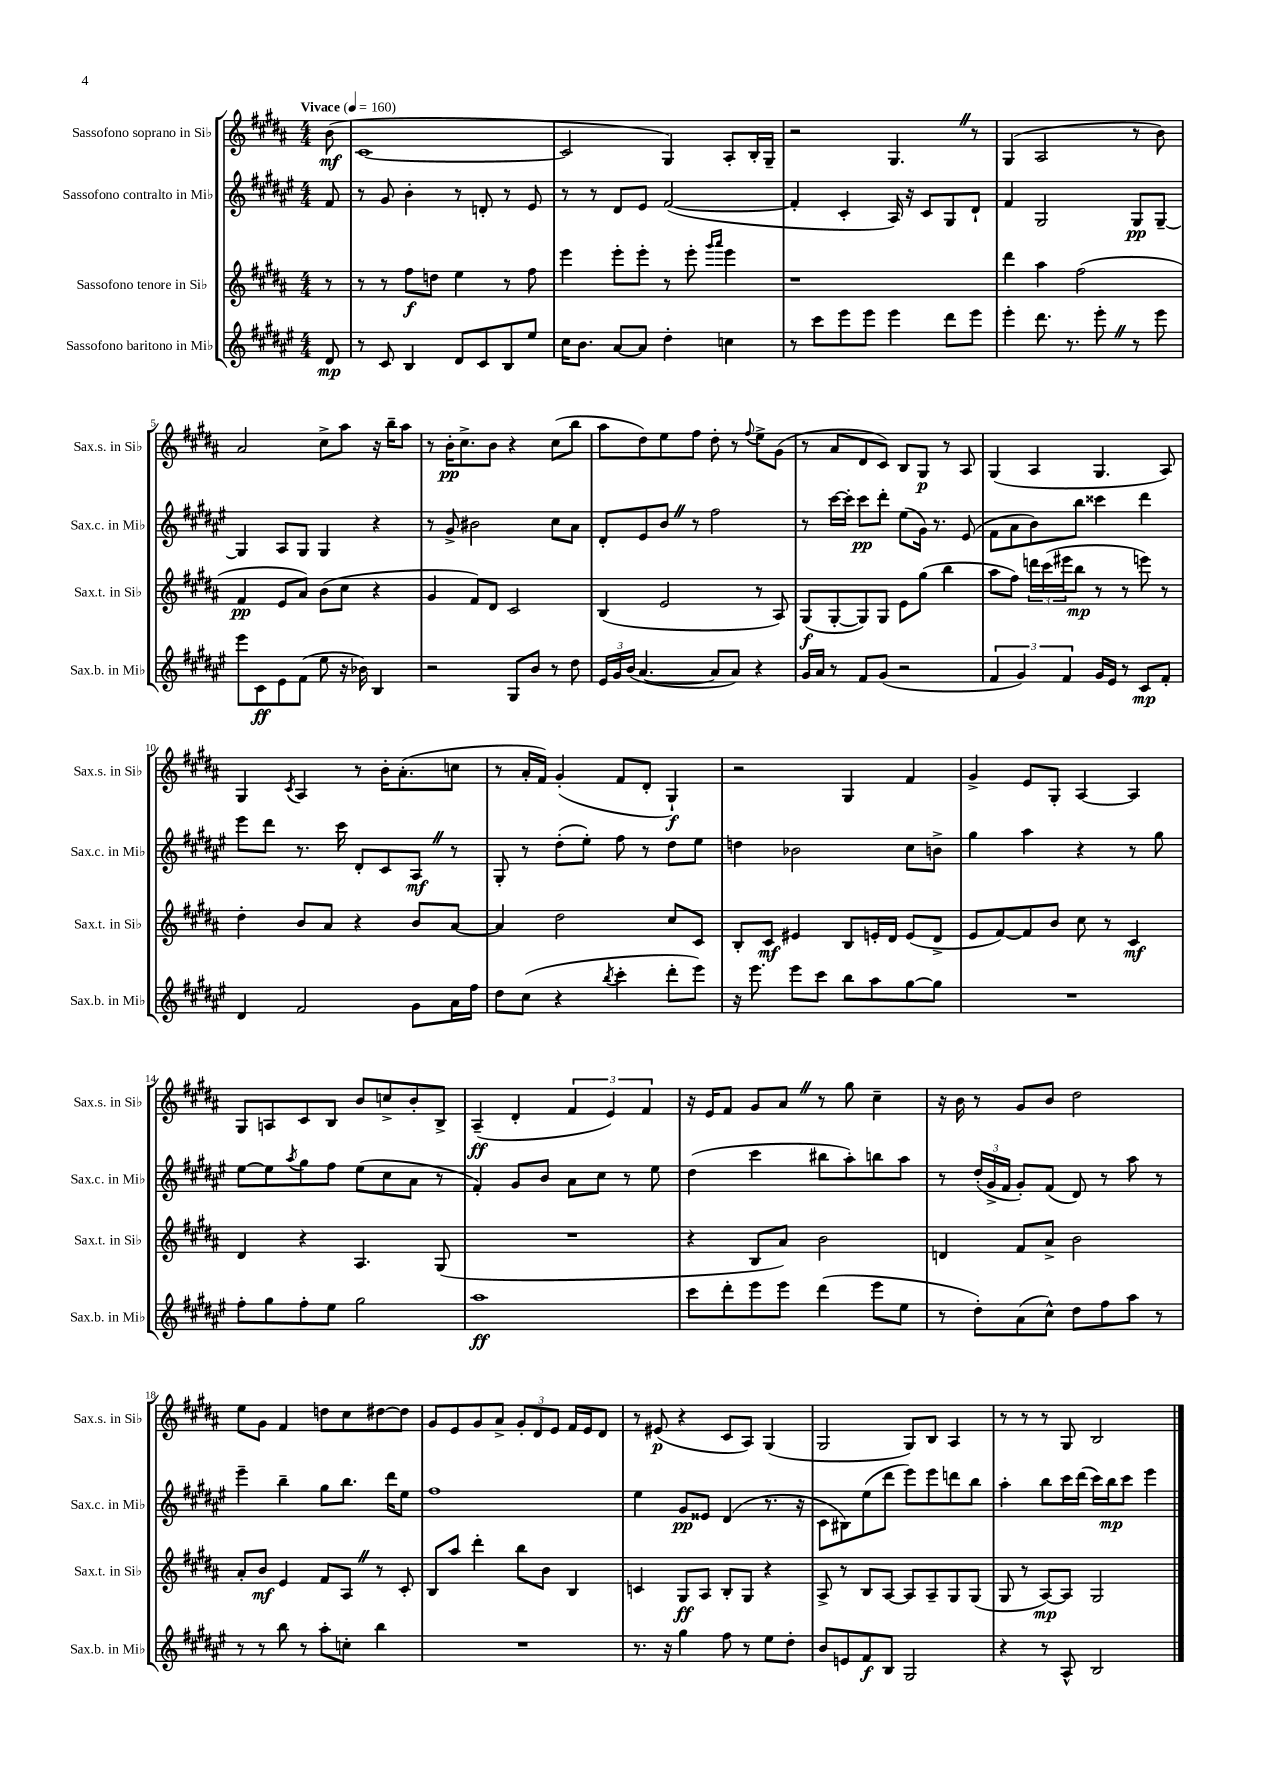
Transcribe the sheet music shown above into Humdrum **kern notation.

**kern	**dynam	**kern	**dynam	**kern	**dynam	**kern	**dynam
*part4	*part4	*part3	*part3	*part2	*part2	*part1	*part1
*staff4	*staff4	*staff3	*staff3	*staff2	*staff2	*staff1	*staff1
*I"Sassofono baritono in Mi♭	*	*I"Sassofono tenore in Si♭	*	*I"Sassofono contralto in Mi♭	*	*I"Sassofono soprano in Si♭	*
*I'Sax.b. in Mi♭	*	*I'Sax.t. in Si♭	*	*I'Sax.c. in Mi♭	*	*I'Sax.s. in Si♭	*
*clefG2	*	*clefG2	*	*clefG2	*	*clefG2	*
*k[f#c#g#d#a#e#]	*	*k[f#c#g#d#a#]	*	*k[f#c#g#d#a#e#]	*	*k[f#c#g#d#a#]	*
*M4/4	*	*M4/4	*	*M4/4	*	*M4/4	*
*MM160	*	*MM160	*	*MM160	*	*MM160	*
=	=	=	=	=	=	=	=
!	!	!	!	!	!	!LO:TX:a:B:t=Vivace	!
8d#/	mp	8r	.	8f#/	.	(8b\	mf
=1	=1	=1	=1	=1	=1	=1	=1
8r	.	8r	.	8r	.	[1c#	.
8c#/	.	8r	.	8g#/	.	.	.
4B/	.	8ff#\L	f	4b'\	.	.	.
.	.	8ddn\J	.	.	.	.	.
8d#/L	.	4ee\	.	8r	.	.	.
8c#/	.	.	.	8dn'/	.	.	.
8B/	.	8r	.	8r	.	.	.
8ee#/J	.	8ff#\	.	8e#/	.	.	.
=2	=2	=2	=2	=2	=2	=2	=2
16cc#\KL	.	4eee\	.	8r	.	2c#/]	.
8.b\J	.	.	.	.	.	.	.
.	.	.	.	8r	.	.	.
[8a#/L	.	8eee'\L	.	8d#/L	.	.	.
8a#/J]	.	8eee'\J	.	8e#/J	.	.	.
4dd#'\	.	8r	.	([2f#/	.	4G#/)	.
.	.	8eee'\	.	.	.	.	.
.	.	16qqggg#/LL	.	.	.	.	.
.	.	16qqaaa#/JJ	.	.	.	.	.
4ccn\	.	4eee\	.	.	.	8A#'/L	.
.	.	.	.	.	.	16B'/L	.
.	.	.	.	.	.	16G#~/JJ	.
=3	=3	=3	=3	=3	=3	=3	=3
8r	.	1r	.	4f#'/]	.	2r	.
8ccc#\L	.	.	.	.	.	.	.
8eee#\	.	.	.	4c#'/	.	.	.
8eee#\J	.	.	.	.	.	.	.
4eee#\	.	.	.	16A#/)	.	4.G#Z/	.
.	.	.	.	16r	.	.	.
.	.	.	.	8c#/L	.	.	.
8ddd#\L	.	.	.	8G#/	.	.	.
8eee#\J	.	.	.	8d#`/J	.	8r	.
=4	=4	=4	=4	=4	=4	=4	=4
4eee#'\	.	4ddd#\	.	4f#/	.	(4G#/	.
8.ddd#\	.	4aa#\	.	2G#/	.	2A#/	.
8.r	.	.	.	.	.	.	.
.	.	(2ff#\	.	.	.	.	.
8eee#'Z\	.	.	.	.	.	.	.
8r	.	.	.	8G#/L	pp	8r	.
8eee#\	.	.	.	[8G#~/J	.	8b\)	.
!!LO:LB:g=z
=5	=5	=5	=5	=5	=5	=5	=5
8eee#\L	.	4f#/	pp	4G#/]	.	2a#/	.
8c#\	ff	.	.	.	.	.	.
8e#\	.	8e/L	.	8A#/L	.	.	.
(8f#\J	.	8a#/J)	.	8G#/J	.	.	.
8ee#\	.	(8b\L	.	4G#/	.	8cc#^\L	.
16r	.	8cc#\J	.	.	.	8aa#\J	.
16b-X\)	.	.	.	.	.	.	.
4B/	.	4r	.	4r	.	16r	.
.	.	.	.	.	.	16bb~\KL	.
.	.	.	.	.	.	8aa#\J	.
=6	=6	=6	=6	=6	=6	=6	=6
2r	.	4g#/	.	8r	.	8r	.
.	.	.	.	8g#^/	.	16b'\KL	pp
.	.	.	.	.	.	8.cc#^\	.
.	.	8f#/L)	.	2b#X\	.	.	.
.	.	8d#/J	.	.	.	8b\J	.
8G#/L	.	2c#/	.	.	.	4r	.
8b/J	.	.	.	.	.	.	.
8r	.	.	.	8cc#\L	.	(8cc#\L	.
8dd#\	.	.	.	8a#\J	.	8bb\J	.
=7	=7	=7	=7	=7	=7	=7	=7
24e#/LL	.	(4B/	.	8d#'/L	.	8aa#\L	.
24g#/	.	.	.	.	.	.	.
(24b/JJ	.	.	.	.	.	.	.
[4.a#/	.	.	.	8e#/	.	8dd#\)	.
.	.	2e/	.	8bZ/J	.	8ee\	.
.	.	.	.	8r	.	8ff#\J	.
8a#/L]	.	.	.	2ff#\	.	8dd#'\	.
8a#/J)	.	.	.	.	.	8r	.
.	.	.	.	.	.	8qqff#/	.
4r	.	8r	.	.	.	8ee^\L	.
.	.	8A#/)	.	.	.	(8g#\J	.
=8	=8	=8	=8	=8	=8	=8	=8
16g#/LL	.	(8G#/L	f	8r	.	8r	.
16a#/JJ	.	.	.	.	.	.	.
8r	.	[8G#'/	.	[16ccc#\LL	.	8a#/L	.
.	.	.	.	16ccc#'\JJ]	.	.	.
8f#/L	.	8G#/])	.	8ccc#\L	pp	8d#/	.
(8g#/J	.	8G#/J	.	8ddd#'\J	.	8c#/J)	.
2r	.	8e\L	.	(8ee#\L	.	8B/L	.
.	.	(8gg#\J	.	16g#\Jk)	.	8G#/J	p
.	.	.	.	8.r	.	.	.
.	.	4bb\	.	.	.	8r	.
.	.	.	.	(8e#/	.	8A#/	.
=9	=9	=9	=9	=9	=9	=9	=9
6f#/	.	8aa#\L	.	8f#\L	.	(4G#/	.
.	.	8ff#\J)	.	8a#\	.	.	.
6g#/)	.	.	.	.	.	.	.
.	.	24dddn\LL	.	8b\)	.	4A#/	.
.	.	(24ccc#\	.	.	.	.	.
6f#/	.	24eee#X\J	.	.	.	.	.
.	.	8bb\J	mp	8bb\J	.	.	.
16g#/LL	.	8r	.	4ccc##X\	.	4.G#/	.
16e#/JJ	.	.	.	.	.	.	.
8r	.	8r	.	.	.	.	.
8c#/L	mp	8eeen\)	.	4ddd#\	.	.	.
8f#'/J	.	8r	.	.	.	8A#/)	.
!!LO:LB:g=z
=10	=10	=10	=10	=10	=10	=10	=10
4d#/	.	4dd#'\	.	8eee#\L	.	4G#/	.
.	.	.	.	8ddd#\J	.	.	.
.	.	.	.	.	.	8qc#/	.
2f#/	.	8b/L	.	8.r	.	4A#/	.
.	.	8a#/J	.	.	.	.	.
.	.	.	.	16ccc#\	.	.	.
.	.	4r	.	8d#'/L	.	8r	.
.	.	.	.	8c#/	.	16b'\KL	.
.	.	.	.	.	.	(8.a#'\	.
8g#\L	.	8b/L	.	8A#Z/J	mf	.	.
16a#\L	.	[8a#/J	.	8r	.	8ccn\J	.
16ff#\JJ	.	.	.	.	.	.	.
=11	=11	=11	=11	=11	=11	=11	=11
8dd#\L	.	4a#/]	.	8G#'/	.	8r	.
(8cc#\J	.	.	.	8r	.	16a#'/LL	.
.	.	.	.	.	.	16f#/JJ)	.
4r	.	2dd#\	.	(8dd#'\L	.	(4g#'/	.
.	.	.	.	8ee#'\J)	.	.	.
8qbb/	.	.	.	.	.	.	.
4ccc#'\	.	.	.	8ff#\	.	8f#/L	.
.	.	.	.	8r	.	8d#'/J	.
8ddd#'\L	.	8cc#/L	.	8dd#\L	.	4G#`/)	f
8eee#\J)	.	8c#/J	.	8ee#\J	.	.	.
=12	=12	=12	=12	=12	=12	=12	=12
16r	.	8B'/L	.	4ddn\	.	2r	.
8.eee#\	.	.	.	.	.	.	.
.	.	8c#/J	mf	.	.	.	.
8eee#\L	.	4e#X/	.	2b-X\	.	.	.
8ccc#\J	.	.	.	.	.	.	.
8bb\L	.	8B/L	.	.	.	4G#/	.
8aa#\	.	16en'/L	.	.	.	.	.
.	.	16d#/JJ	.	.	.	.	.
[8gg#\	.	(8e/L	.	8cc#\L	.	4f#/	.
8gg#\J]	.	8d#^/J	.	8bn^\J	.	.	.
=13	=13	=13	=13	=13	=13	=13	=13
1r	.	8e/L	.	4gg#\	.	4g#^/	.
.	.	[8f#/)	.	.	.	.	.
.	.	8f#/]	.	4aa#\	.	8e/L	.
.	.	8b/J	.	.	.	8G#'/J	.
.	.	8cc#\	.	4r	.	[4A#/	.
.	.	8r	.	.	.	.	.
.	.	4c#/	mf	8r	.	4A#/]	.
.	.	.	.	8gg#\	.	.	.
!!LO:LB:g=z
=14	=14	=14	=14	=14	=14	=14	=14
8ff#'\L	.	4d#/	.	[8ee#\L	.	8G#/L	.
8gg#\	.	.	.	8ee#\]	.	8An/	.
.	.	.	.	8qaa#/	.	.	.
8ff#'\	.	4r	.	8gg#\	.	8c#/	.
8ee#\J	.	.	.	8ff#\J	.	8B/J	.
2gg#\	.	4.A#/	.	(8ee#\L	.	8b/L	.
.	.	.	.	8cc#\	.	8ccn^/	.
.	.	.	.	8a#\J	.	8b'/	.
.	.	(8G#/	.	8r	.	8B^/J	.
=15	=15	=15	=15	=15	=15	=15	=15
1aa#	ff	1r	.	4f#'/)	.	(4A#~/	ff
.	.	.	.	8g#/L	.	4d#'/	.
.	.	.	.	8b/J	.	.	.
.	.	.	.	8a#\L	.	6f#/	.
.	.	.	.	8cc#\J	.	.	.
.	.	.	.	.	.	6e/)	.
.	.	.	.	8r	.	.	.
.	.	.	.	.	.	6f#/	.
.	.	.	.	8ee#\	.	.	.
=16	=16	=16	=16	=16	=16	=16	=16
8ccc#\L	.	4r	.	(4dd#\	.	16r	.
.	.	.	.	.	.	16e/KL	.
8ddd#'\	.	.	.	.	.	8f#/J	.
8eee#\	.	8B/L	.	4ccc#\	.	8g#/L	.
8eee#\J	.	8a#/J)	.	.	.	8a#Z/J	.
(4ddd#\	.	2b\	.	8bb#X\L	.	8r	.
.	.	.	.	8aa#'\)	.	8gg#\	.
8eee#\L	.	.	.	8bbn\	.	4cc#~\	.
8ee#\J	.	.	.	8aa#\J	.	.	.
=17	=17	=17	=17	=17	=17	=17	=17
8r	.	4dn/	.	8r	.	16r	.
.	.	.	.	.	.	16b\	.
8dd#'\L)	.	.	.	(24dd#'/LL	.	8r	.
.	.	.	.	24g#^/	.	.	.
.	.	.	.	24f#/JJ	.	.	.
(8a#\	.	8f#/L	.	8g#'/L)	.	8g#/L	.
8cc#^^\J)	.	8a#^/J	.	(8f#/J	.	8b/J	.
8dd#\L	.	2b\	.	8d#/)	.	2dd#\	.
8ff#\	.	.	.	8r	.	.	.
8aa#\J	.	.	.	8aa#\	.	.	.
8r	.	.	.	8r	.	.	.
!!LO:LB:g=z
=18	=18	=18	=18	=18	=18	=18	=18
8r	.	8a#'/L	.	4eee#~\	.	8ee\L	.
8r	.	8b/J	mf	.	.	8g#\J	.
8bb\	.	4e/	.	4bb~\	.	4f#/	.
8r	.	.	.	.	.	.	.
8aa#'\L	.	8f#/L	.	8gg#\L	.	8ddn\L	.
8ccn'\J	.	8A#Z/J	.	8.bb\J	.	8cc#\	.
4bb\	.	8r	.	.	.	[8dd#X\	.
.	.	.	.	16ddd#\KL	.	.	.
.	.	8c#'/	.	8ee#\J	.	8dd#\J]	.
=19	=19	=19	=19	=19	=19	=19	=19
1r	.	8B/L	.	1ff#	.	8g#/L	.
.	.	8aa#/J	.	.	.	8e/	.
.	.	4ddd#'\	.	.	.	8g#/	.
.	.	.	.	.	.	8a#^/J	.
.	.	8bb\L	.	.	.	12g#'/L	.
.	.	.	.	.	.	12d#/	.
.	.	8b\J	.	.	.	.	.
.	.	.	.	.	.	12e/J	.
.	.	4B/	.	.	.	16f#/LL	.
.	.	.	.	.	.	16e/J	.
.	.	.	.	.	.	8d#/J	.
=20	=20	=20	=20	=20	=20	=20	=20
8.r	.	4cn/	.	4ee#\	.	8r	.
.	.	.	.	.	.	(8e#X/	p
16r	.	.	.	.	.	.	.
4gg#\	.	8G#/L	ff	8g#/L	pp	4r	.
.	.	8A#/J	.	8e##X/J	.	.	.
8ff#\	.	8B'/L	.	(4d#/	.	8c#/L	.
8r	.	8G#/J	.	.	.	8A#/J)	.
8ee#\L	.	4r	.	8.r	.	(4G#/	.
8dd#'\J	.	.	.	.	.	.	.
.	.	.	.	16r	.	.	.
=21	=21	=21	=21	=21	=21	=21	=21
8b/L	.	8A#^/	.	8c#\L	.	2G#/	.
8en/	.	8r	.	8B#X\)	.	.	.
8f#/	f	8B/L	.	(8ee#\	.	.	.
8B/J	.	[8A#/J	.	8ddd#\J	.	.	.
2G#/	.	8A#/L]	.	8eee#\L)	.	8G#/L)	.
.	.	8A#~/	.	8eee#\	.	8B/J	.
.	.	8G#/	.	8dddn\	.	4A#/	.
.	.	(8G#/J	.	8bb\J	.	.	.
=22	=22	=22	=22	=22	=22	=22	=22
4r	.	8G#/	.	4aa#'\	.	8r	.
.	.	8r	.	.	.	8r	.
8r	.	[8A#/L)	mp	8bb\L	.	8r	.
8A#^^/	.	8A#/J]	.	16ccc#\L	.	8G#/	.
.	.	.	.	(16ddd#\JJ	.	.	.
2B/	.	2G#/	.	16ccc#\LL)	.	2B/	.
.	.	.	.	16bb\J	mp	.	.
.	.	.	.	8ccc#\J	.	.	.
.	.	.	.	4eee#\	.	.	.
==	==	==	==	==	==	==	==
*-	*-	*-	*-	*-	*-	*-	*-
